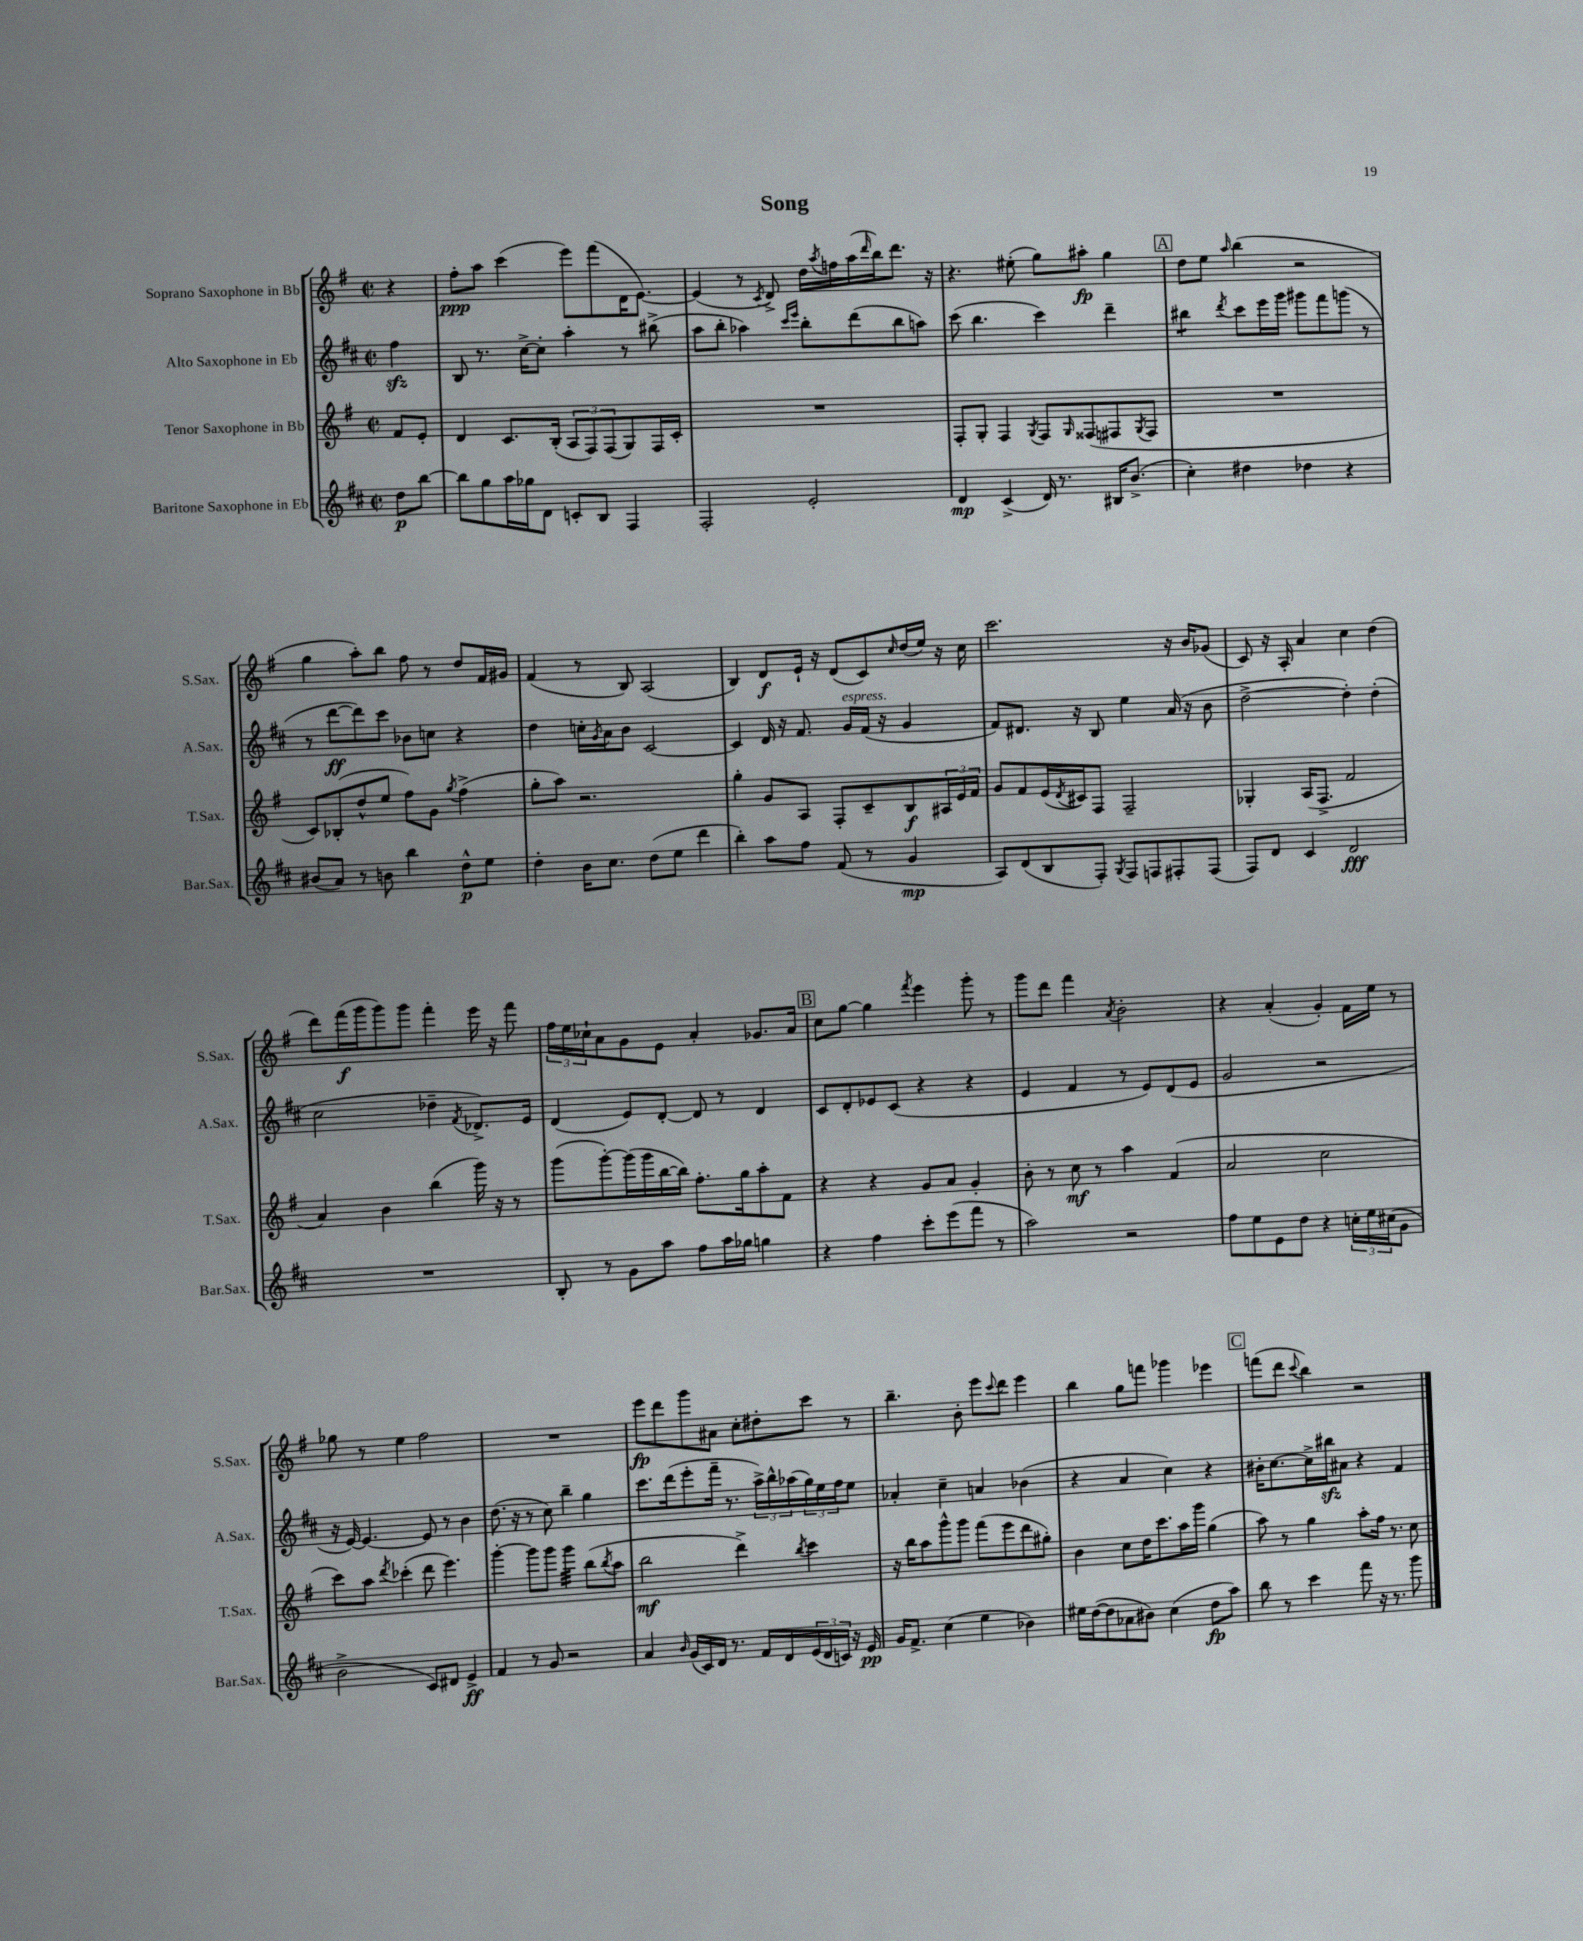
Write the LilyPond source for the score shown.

\header { title = "Song" }
<<
\new StaffGroup <<
\new Staff = "s0" \with { instrumentName = "Soprano Saxophone in Bb" shortInstrumentName = "S.Sax." } {
    \clef treble \key g \major \defaultTimeSignature \time 2/2 \partial 4
    r4 |
    fis''8-.\ppp a''8 c'''4( e'''8) fis'''8( d'16 e'8.~) |
    e'4( r8 \acciaccatura { c'8 } d'8->) d''16 \acciaccatura { a''8 } f''16 a''16( \grace { d'''16 } b''16) d'''8. r16 |
    r4. eis''8-.( g''8) ais''8-.\fp g''4 |
    \mark \markup { \box "A" } d''8 e''8 \grace { a''16 } b''4( r2 |
    g''4 a''8-.) b''8 fis''8 r8 d''8 fis'16 gis'16 |
    fis'4( r8 b8) a2( |
    b4) d'8\f e'16-! r16 d'8( c'8) \grace { c''16 } d''16( e''16) r16 c''16 |
    c'''2. r16 b'16 ges'8( |
    c'8) r16 a16-. a'4 c''4 d''4( |
    d'''8) fis'''16\f( g'''16 g'''8) g'''8 fis'''4-. e'''16 r16 fis'''8 |
    \tuplet 3/2 { fis''16 e''16 ces''16-! } a'8 g'8 e'8 a'4-. ges'8. a'16 |
    \mark \markup { \box "B" } c''8 g''8~ g''4 \acciaccatura { fis'''8 } e'''4 g'''8-. r8 |
    g'''8 d'''8 fis'''4 \acciaccatura { a'8 } b'2-. |
    r4 a'4-.( g'4-.) fis'16 e''16 r8 |
    ges''8 r8 e''4 fis''2 |
    R1 |
    e'''8\fp d'''8 g'''8 ais'8 c''8-. dis''8-. c'''8 r8 |
    b''4.-- b'8-. e'''8 \appoggiatura { c'''8 } d'''8 e'''4 |
    b''4 g''8 f'''8 ges'''4 ees'''4 |
    \mark \markup { \box "C" } f'''8( d'''8 \appoggiatura { c'''8 } b''4) r2 \bar "|." |
}
\new Staff = "s1" \with { instrumentName = "Alto Saxophone in Eb" shortInstrumentName = "A.Sax." } {
    \clef treble \key d \major \defaultTimeSignature \time 2/2 \partial 4
    fis''4\sfz |
    b8 r8. cis''16~-> cis''8-. a''4-. r8 bis''8->( |
    a''8 b''8-. aes''4) \grace { cis'''16 e'''16 } b''8-. d'''8( b''8 a''8) |
    cis'''8( b''4. cis'''4) d'''4-- |
    \mark \markup { \box "A" } bis''4:8 \acciaccatura { d'''8 } cis'''8 e'''16 g'''16 gis'''8 fis'''8 g'''8( r8 |
    r8 d'''8~\ff d'''8) cis'''8 bes'8 c''8 r4 |
    d''4 c''16-. \acciaccatura { g'8 } a'16 b'8 cis'2~ |
    cis'4 d'16 r16 fis'8. g'16^\markup { \italic "espress." } fis'16( r16 g'4 |
    fis'8) dis'8. r16 b8 e''4 a'16( r16 b'8 |
    d''2~-> d''4-.) d''4-.( |
    cis''2 des''4-- \acciaccatura { fis'8 } des'8.->) e'16 |
    d'4( e'8) d'8~-. d'8 r8 d'4 |
    \mark \markup { \box "B" } cis'8 d'8-. ees'8 cis'8( r4 r4 |
    e'4 fis'4 r8 e'8) d'8( e'8 |
    g'2 r2 |
    r16 e'16~) e'4.~ e'8 r8 b'4 |
    d''8.( r16 r8 cis''8) b''4-- g''4 |
    cis'''8. d'''16( e'''8-. fis'''16-- r8. \tuplet 3/2 { a''16->) b''16-^ aes''16( } \tuplet 3/2 { g''16) e''16 fis''16 } e''8 |
    aes'4-. cis''4-- a'4 bes'4( |
    r4 a'4 cis''4) r4 |
    \mark \markup { \box "C" } bis'16-. cis''8.~ cis''16-> bis''16\sfz ais'8 r4 fis'4 \bar "|." |
}
\new Staff = "s2" \with { instrumentName = "Tenor Saxophone in Bb" shortInstrumentName = "T.Sax." } {
    \clef treble \key g \major \defaultTimeSignature \time 2/2 \partial 4
    fis'8 e'8-. |
    d'4 c'8. b16-.( \tuplet 3/2 { a8 fis8) fis8( } g8) fis16 c'16-. |
    R1 |
    fis8-. g8-. fis4 \acciaccatura { g8 } fis8 \grace { g16 } fisis8( fis8 \acciaccatura { g8 } fis8 |
    \mark \markup { \box "A" } R1 |
    c'8) bes8-.( d''8-^ e''8 fis''8) g'8 \acciaccatura { g''8 } fis''4->( |
    g''8-. a''8) r2. |
    g''4-. g'8 a8 fis8-. c'8-- b8\f \tuplet 3/2 { ais16 e'16 fis'16 } |
    g'8 fis'8 e'16( \acciaccatura { d'8 } cis'16) fis8 fis2-- |
    ges4-. a16( fis8.-> fis'2 |
    a'4) b'4 b''4( g'''16) r16 r8 |
    g'''8( g'''8~-.) g'''16( g'''16 b''16~ b''16) fis''8.-. g''16 a''8-. fis'8 |
    \mark \markup { \box "B" } r4 r4 g'8 a'8 g'4-. |
    b'8-. r8 c''8\mf r8 a''4 fis'4( |
    a'2 c''2 |
    c'''8) a''8 \acciaccatura { d'''8 } ces'''4-.( d'''8 e'''4.) |
    g'''4~-. g'''8 g'''8 g'''4:32 b''8( \acciaccatura { b''8 } a''8 |
    b''2\mf d'''4->) \acciaccatura { b''8 } c'''4 |
    r16 b''16 a''8 g'''8-^ g'''8 fis'''8( e'''8 d'''8 gis''8-.) |
    b'4 c''8 d''16 c'''8. a''16 g'''16 g''4( |
    \mark \markup { \box "C" } a''8) r8 g''4 a''8-. fis''16 r8. c''8 \bar "|." |
}
\new Staff = "s3" \with { instrumentName = "Baritone Saxophone in Eb" shortInstrumentName = "Bar.Sax." } {
    \clef treble \key d \major \defaultTimeSignature \time 2/2 \partial 4
    d''8\p b''8~ |
    b''8 g''8 a''16 ges''16 d'8 c'8-. b8 fis4 |
    fis2-. e'2-. |
    d'4\mp cis'4->( d'16) r8. bis16 b'8.->( |
    \mark \markup { \box "A" } cis''4-.) dis''4 des''4 r4 |
    bis'8( a'8) r8 b'8 b''4 d''8-^\p e''8 |
    d''4-. b'16 cis''8. d''8( e''8 d'''4 |
    b''4-.) a''8 fis''8 fis'8( r8 g'4\mp |
    a8) d'8( b8 fis8-.) \acciaccatura { g8 } fis8 f8 fis8-. fis8( |
    fis8) d'8 cis'4 d'2\fff |
    R1 |
    b8-. r8 g'8 a''8 fis''8 a''16 ges''16 g''4 |
    \mark \markup { \box "B" } r4 fis''4 cis'''8-. e'''8( fis'''8 r8 |
    a''2) r2 |
    fis''8 e''8 e'8 d''8 r4 \tuplet 3/2 { c''16-. e''16 cis''16( } g'8 |
    b'2-> cis'8) dis'8 e'4->\ff |
    fis'4 r8 g'8 r2 |
    a'4 \grace { b'16 } g'16( cis'16) d'16 r8. fis'16 d'16 \tuplet 3/2 { e'16( d'16 c'16) } r16 e'16\pp |
    g'16 fis'8.-> cis''4( e''4 bes'4) |
    eis''16 d''16~( d''8 aes'8 bis'8) cis''4( d''8\fp a''8) |
    \mark \markup { \box "C" } b''8 r8 cis'''4 fis'''8 r16 r8. g'''8 \bar "|." |
}
>>
>>
\layout { \context { \Score \remove "Bar_number_engraver" } }
